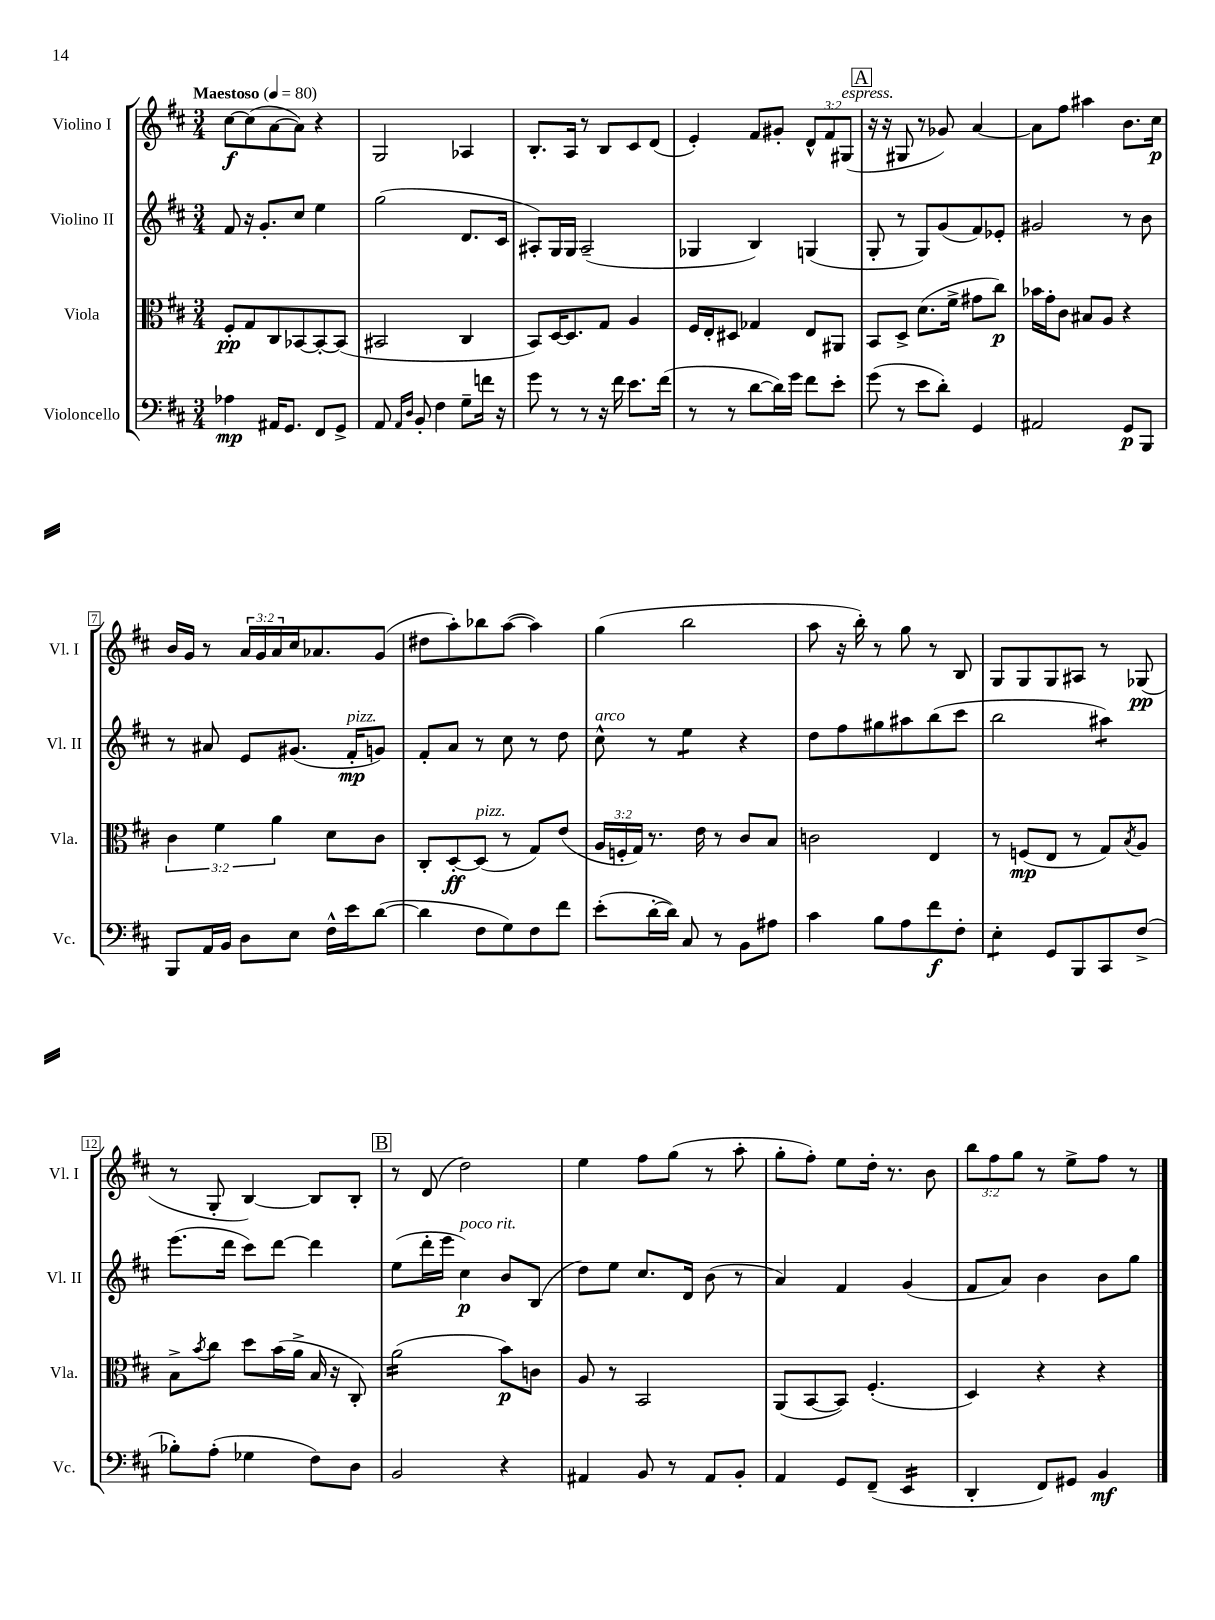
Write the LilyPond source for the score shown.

<<
\new StaffGroup <<
\new Staff = "s0" \with { instrumentName = "Violino I" shortInstrumentName = "Vl. I" } {
    \clef treble \key d \major \numericTimeSignature \time 3/4 \override Staff.TupletNumber.text = #tuplet-number::calc-fraction-text \tempo "Maestoso" 4 = 80
    cis''8~\f cis''8( a'8~ a'8) r4 |
    g2 aes4 |
    b8.-. a16 r8 b8 cis'8 d'8( |
    e'4-.) fis'8 gis'8-. \tuplet 3/2 { d'8-^ fis'8 gis8^\markup { \italic "espress." }( } |
    \mark \markup { \box "A" } r16 r16 gis8 r8 ges'8) a'4~ |
    a'8 fis''8 ais''4 b'8. cis''16\p |
    b'16 g'16 r8 \tuplet 3/2 { a'16 g'16 a'16 } cis''16 aes'8. g'8( |
    dis''8 a''8-.) bes''8 a''8~( a''4) |
    g''4( b''2 |
    a''8 r16 b''16-.) r8 g''8 r8 b8 |
    g8 g8 g8 ais8 r8 ges8\pp( |
    r8 g8-. b4~) b8 b8-. |
    \mark \markup { \box "B" } r8 d'8( d''2) |
    e''4 fis''8 g''8( r8 a''8-. |
    g''8-. fis''8-.) e''8 d''16-. r8. b'8 |
    \tuplet 3/2 { b''8 fis''8 g''8 } r8 e''8-> fis''8 r8 \bar "|." |
}
\new Staff = "s1" \with { instrumentName = "Violino II" shortInstrumentName = "Vl. II" } {
    \clef treble \key d \major \numericTimeSignature \time 3/4
    fis'8 r16 g'8.-. cis''8 e''4 |
    g''2( d'8. cis'16 |
    ais8-.) g16 g16 ais2--( |
    ges4 b4) g4( |
    \mark \markup { \box "A" } g8-. r8 g8) g'8( fis'8) ees'8-. |
    gis'2 r8 b'8 |
    r8 ais'8 e'8 gis'8.( fis'16-.\mp^\markup { \italic "pizz." } g'8) |
    fis'8-. a'8 r8 cis''8 r8 d''8 |
    cis''8-^^\markup { \italic "arco" } r8 e''4:8 r4 |
    d''8 fis''8 gis''8 ais''8 b''8( cis'''8 |
    b''2 ais''4:8) |
    e'''8.( d'''16 cis'''8) d'''8~ d'''4 |
    \mark \markup { \box "B" } e''8( d'''16-. e'''16 cis''4\p^\markup { \italic "poco rit." }) b'8 b8( |
    d''8) e''8 cis''8. d'16 b'8( r8 |
    a'4) fis'4 g'4( |
    fis'8 a'8) b'4 b'8 g''8 \bar "|." |
}
\new Staff = "s2" \with { instrumentName = "Viola" shortInstrumentName = "Vla." } {
    \clef alto \key d \major \numericTimeSignature \time 3/4 \override Staff.TupletNumber.text = #tuplet-number::calc-fraction-text
    fis8-.\pp g8 cis8 bes,8~ bes,8~-. bes,8( |
    bis,2 cis4 |
    b,8) d16~ d8. g8 a4 |
    fis16 e16-. dis8 ges4 e8 ais,8 |
    \mark \markup { \box "A" } b,8 d8-> d'8.( fis'16-> gis'8 cis''8\p) |
    bes'16 g'16-. cis'8 bis8 a8 r4 |
    \tuplet 3/2 { cis'4 fis'4 a'4 } d'8 cis'8 |
    cis8-. d8~-.\ff d8^\markup { \italic "pizz." }( r8 g8) e'8( |
    \tuplet 3/2 { a16 f16-. g16) } r8. e'16 r8 cis'8 b8 |
    c'2 e4 |
    r8 f8\mp( e8 r8 g8) \acciaccatura { b8 } a8 |
    b8-> \acciaccatura { b'8 } cis''8 d''8 b'16( a'16-> b16 r16 cis8-.) |
    \mark \markup { \box "B" } a'2:16( b'8\p) c'8 |
    a8 r8 b,2 |
    a,8( b,8~ b,8) fis4.-.( |
    d4) r4 r4 \bar "|." |
}
\new Staff = "s3" \with { instrumentName = "Violoncello" shortInstrumentName = "Vc." } {
    \clef bass \key d \major \numericTimeSignature \time 3/4
    aes4\mp ais,16 g,8. fis,8 g,8-> |
    a,8 \grace { a,16 d16 } b,8-. fis4 g8-- f'16 r16 |
    g'8 r8 r8 r16 fis'16 e'8. fis'16( |
    r8 r8 d'8~ d'16) g'16 fis'8 e'8-. |
    \mark \markup { \box "A" } g'8( r8 e'8 d'8-.) g,4 |
    ais,2 g,8\p b,,8 |
    b,,8 a,16 b,16 d8 e8 fis16-^ e'16 d'8~( |
    d'4 fis8 g8) fis8 fis'8 |
    e'8-.( d'16~-. d'16) cis8 r8 b,8 ais8 |
    cis'4 b8 a8 fis'8\f fis8-. |
    e4:8-. g,8 b,,8 cis,8 fis8->( |
    bes8-.) a8-.( ges4 fis8) d8 |
    \mark \markup { \box "B" } b,2 r4 |
    ais,4 b,8 r8 ais,8 b,8-. |
    a,4 g,8 fis,8--( e,4:16 |
    d,4-. fis,8) gis,8 b,4\mf \bar "|." |
}
>>
>>
\layout { \context { \Score \override BarNumber.stencil = #(make-stencil-boxer 0.1 0.3 ly:text-interface::print) } }
